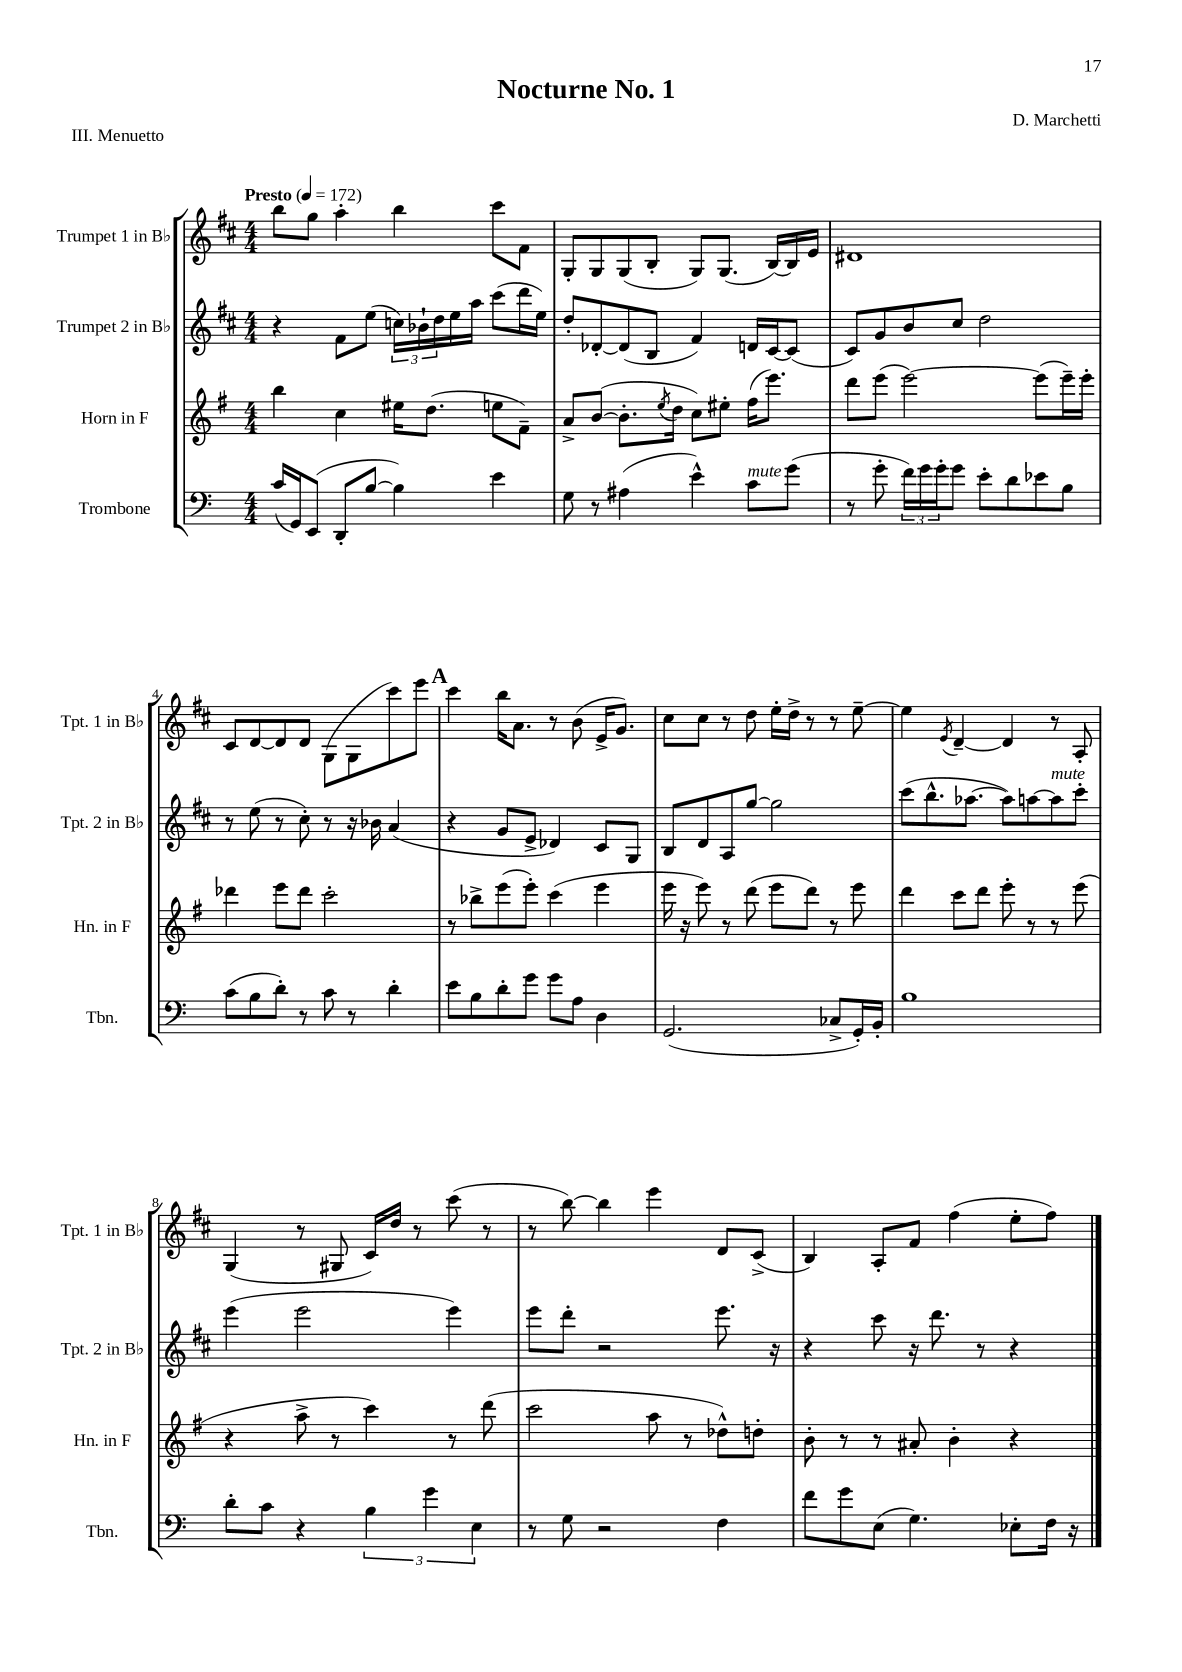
\header { title = "Nocturne No. 1" composer = "D. Marchetti" piece = "III. Menuetto" }
<<
\new StaffGroup <<
\new Staff = "s0" \with { instrumentName = "Trumpet 1 in Bb" shortInstrumentName = "Tpt. 1 in Bb" } {
    \clef treble \key d \major \numericTimeSignature \time 4/4 \tempo "Presto" 4 = 172
    b''8 g''8 a''4-. b''4 cis'''8 fis'8 |
    g8-. g8 g8( b8-. g8) g8.( b16~) b16 e'16 |
    dis'1 |
    cis'8 d'8~ d'8 d'8 g8( g8 cis'''8) e'''8 |
    \mark \markup { \bold "A" } cis'''4 b''16 a'8. r8 b'8( e'16-> g'8.) |
    cis''8 cis''8 r8 d''8 e''16-. d''16-> r8 r8 e''8~-- |
    e''4 \acciaccatura { e'8 } d'4~-- d'4 r8 a8-. |
    g4( r8 gis8 cis'16) d''16 r8 cis'''8( r8 |
    r8 b''8~) b''4 e'''4 d'8 cis'8->( |
    b4) a8-. fis'8 fis''4( e''8-. fis''8) \bar "|." |
}
\new Staff = "s1" \with { instrumentName = "Trumpet 2 in Bb" shortInstrumentName = "Tpt. 2 in Bb" } {
    \clef treble \key d \major \numericTimeSignature \time 4/4
    r4 fis'8 e''8( \tuplet 3/2 { c''16) bes'16-! d''16 } e''16 a''16 cis'''8( d'''16 e''16) |
    d''8-. des'8~-. des'8( b8 fis'4) d'16 cis'16~ cis'8( |
    cis'8) g'8 b'8 cis''8 d''2 |
    r8 e''8( r8 cis''8-.) r8 r16 bes'16 a'4( |
    \mark \markup { \bold "A" } r4 g'8 e'8-> des'4) cis'8 g8 |
    b8 d'8 a8 g''8~ g''2 |
    cis'''8( b''8.-^ aes''8.~ aes''8) a''8~ a''8^\markup { \italic "mute" } cis'''8-. |
    e'''4( e'''2 e'''4) |
    e'''8 d'''8-. r2 e'''8. r16 |
    r4 cis'''8 r16 d'''8. r8 r4 \bar "|." |
}
\new Staff = "s2" \with { instrumentName = "Horn in F" shortInstrumentName = "Hn. in F" } {
    \clef treble \key g \major \numericTimeSignature \time 4/4
    b''4 c''4 eis''16 d''8.( e''8 fis'8--) |
    a'8-> b'8~( b'8.-. \acciaccatura { e''8 } d''16 c''8) eis''8-. fis''16( e'''8.) |
    d'''8 e'''8( e'''2~) e'''8( e'''16--) e'''16-. |
    des'''4 e'''8 des'''8 c'''2-. |
    \mark \markup { \bold "A" } r8 bes''8-> e'''8( e'''8-.) c'''4( e'''4 |
    e'''16 r16 e'''8) r8 d'''8( e'''8 d'''8) r8 e'''8 |
    d'''4 c'''8 d'''8 e'''8-. r8 r8 e'''8( |
    r4 a''8-> r8 c'''4) r8 d'''8( |
    c'''2 a''8 r8 des''8-^) d''8-. |
    b'8-. r8 r8 ais'8-. b'4-. r4 \bar "|." |
}
\new Staff = "s3" \with { instrumentName = "Trombone" shortInstrumentName = "Tbn." } {
    \clef bass \key c \major \numericTimeSignature \time 4/4
    c'16( g,16) e,8( d,8-. b8~ b4) e'4 |
    g8 r8 ais4( e'4-^) c'8^\markup { \italic "mute" } g'8( |
    r8 g'8-. \tuplet 3/2 { f'16) g'16 g'16-. } g'8 e'8-. d'8 ees'8 b8 |
    c'8( b8 d'8-.) r8 c'8 r8 d'4-. |
    \mark \markup { \bold "A" } e'8 b8 d'8-. g'8 g'8 a8 d4 |
    g,2.( ces8-> g,16-.) b,16-. |
    b1 |
    d'8-. c'8 r4 \tuplet 3/2 { b4 g'4 e4 } |
    r8 g8 r2 f4 |
    f'8 g'8 e8( g4.) ees8-. f16 r16 \bar "|." |
}
>>
>>
